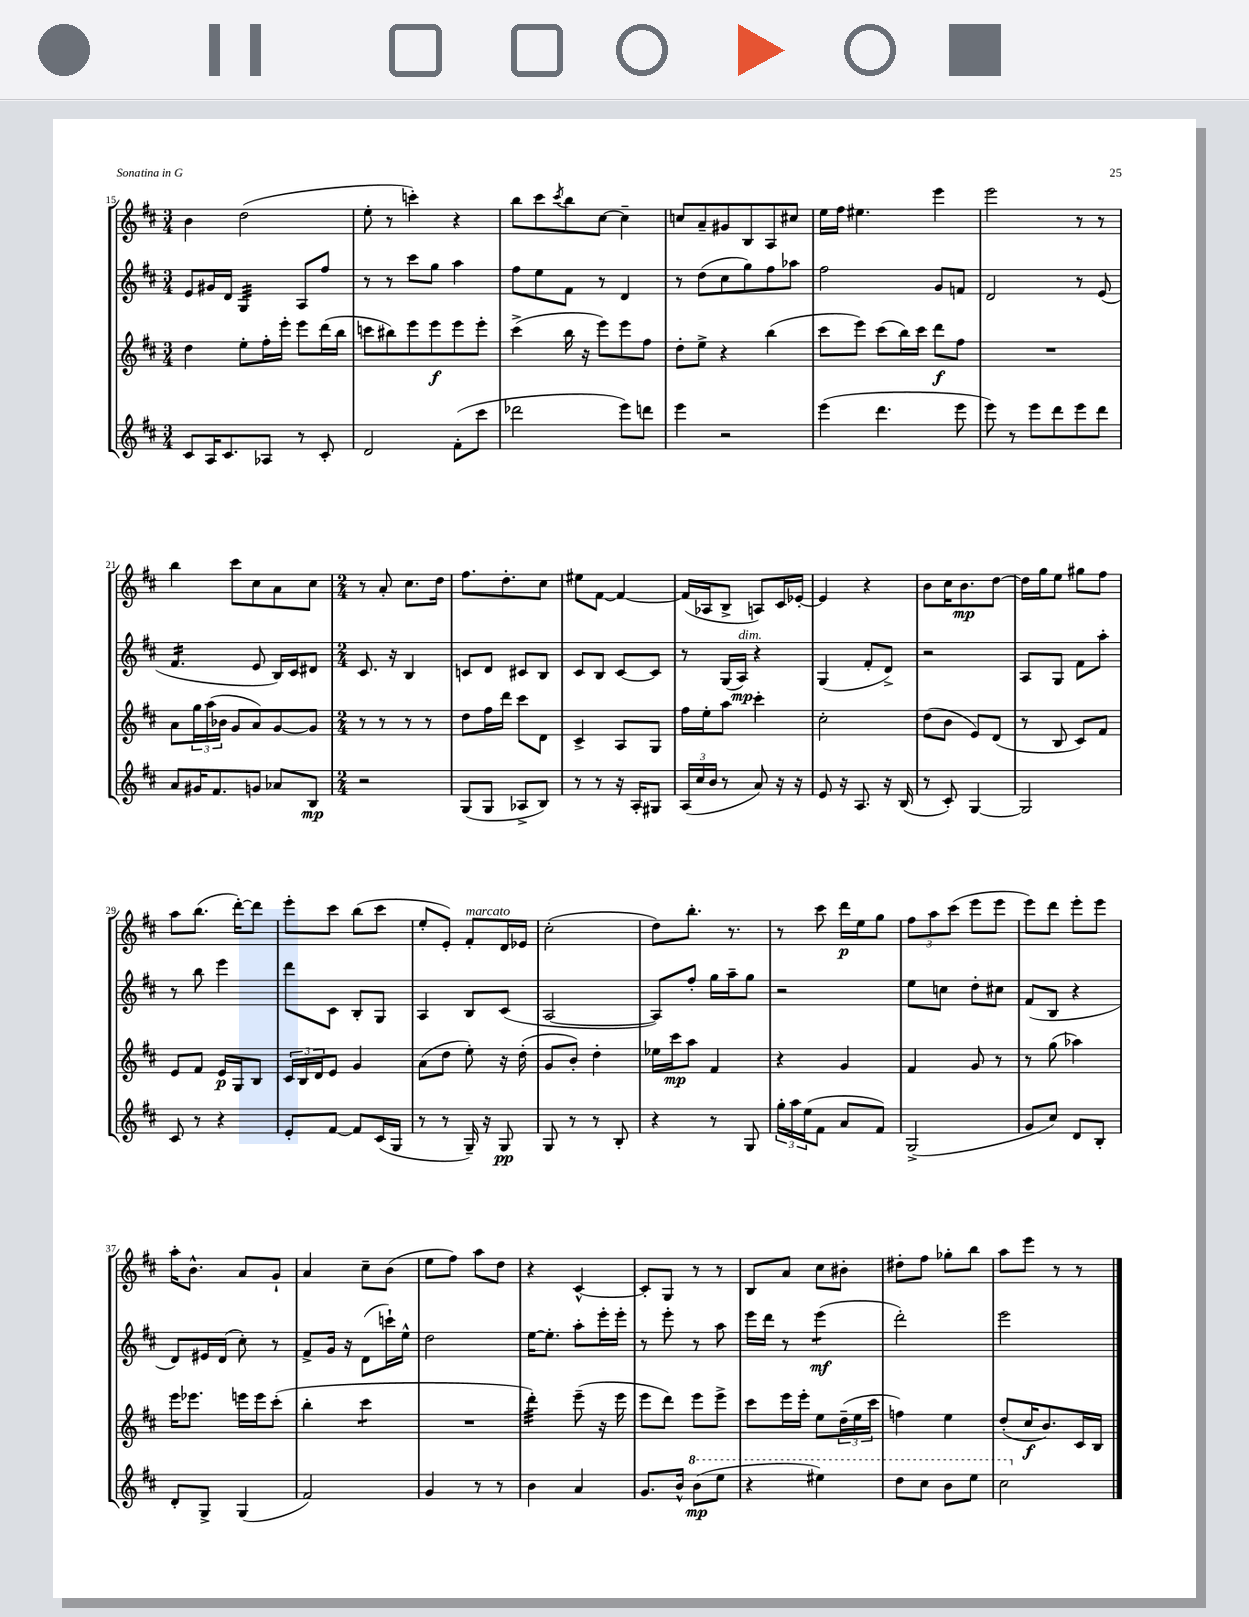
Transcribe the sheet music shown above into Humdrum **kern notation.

**kern	**kern	**kern	**kern
*staff4	*staff3	*staff2	*staff1
*clefG2	*clefG2	*clefG2	*clefG2
*k[f#c#]	*k[f#c#]	*k[f#c#]	*k[f#c#]
*M3/4	*M3/4	*M3/4	*M3/4
8c#	4dd	8e	4b
16A	.	16g#	.
8.c#	.	16d	.
.	8ee'	4G	(2dd
8A-	16ff#'	.	.
.	16eee'	.	.
8r	8eee	8A	.
8c#'	(16ddd	8ff#	.
.	16bb	.	.
=	=	=	=
2d	8ccc	8r	8ee'
.	8bb#)	8r	8r
.	8eee	8ccc#	4ccc')
.	8eee	8gg	.
(8f#'	8eee	4aa	4r
8ccc#	8eee'	.	.
=	=	=	=
2ddd-	(4ccc#^	8ff#	8bb
.	.	8ee	8ccc#
.	.	.	8qccc#
.	16bb	8f#	8bb
.	16r	.	.
.	8eee)	8r	[8cc#
8eee)	8eee	4d	4cc#~]
8ddd	8ff#	.	.
=	=	=	=
4eee	8dd'	8r	8cc
.	8ee^	(8dd	8a~
2r	4r	8cc#	8g#
.	.	8gg)	8B
.	(4bb	8ff#	8A
.	.	8aa-	8cc#
=	=	=	=
(4eee	8ccc#	2ff#	16ee
.	.	.	16ff#
.	8eee)	.	4.ee#
4.ddd	(8ccc#	.	.
.	16bb)	.	.
.	16ccc#	.	.
.	8ddd	8g	4eee
8eee	8ff#	8f	.
=	=	=	=
8eee)	2.r	2d	2eee
8r	.	.	.
8eee	.	.	.
8ddd	.	.	.
8eee	.	8r	8r
8ddd	.	(8e	8r
=	=	=	=
8a	8a	4.f#	4bb
16g#	24gg	.	.
.	(24aa	.	.
8.f#	.	.	.
.	24b-	.	.
.	8g	.	8ccc#
8g	8a)	8e	8cc#
8a-	[8g	16B)	8a
.	.	16c#	.
8B	8g]	8d#	8cc#
=	=	=	=
*M2/4	*M2/4	*M2/4	*M2/4
2r	8r	8.c#	8r
.	8r	.	8a'
.	.	16r	.
.	8r	4B	8.cc#
.	8r	.	.
.	.	.	16dd
=	=	=	=
(8G	8dd	8c	8.ff#
8G	16ff#	8d	.
.	16ddd	.	8.dd'
8A-^	8ccc#	8c#	.
8B)	8d	8B	8cc#
=	=	=	=
8r	4c#^	8c#	8ee#
8r	.	8B	[8f#
16r	8A	[8c#	4f#_
16A'	.	.	.
8G#	8G	8c#]	.
=	=	=	=
(24A	16ff#	8r	(16f#]
24cc#	.	.	.
.	16ee'	.	16A-
24b	.	.	.
8r	8aa	(16G	8B^
.	.	16A)	.
8a)	4ccc#'	4r	8A)
16r	.	.	16c#
16r	.	.	[16e-'
=	=	=	=
8e	2cc#'	(4G	4e-]
16r	.	.	.
8.A	.	.	.
.	.	8f#'	4r
16r	.	8d^)	.
(16B	.	.	.
=	=	=	=
8r	(8dd	2r	8b
8c#')	8b	.	16cc#
.	.	.	8.b
[4G	8e)	.	.
.	(8d	.	[8dd
=	=	=	=
2G]	8r	8A	16dd]
.	.	.	16gg
.	8B	8G	8ee
.	8c#)	8f#	8gg#
.	8f#	8aa'	8ff#
=	=	=	=
8c#	8e	8r	8aa
8r	8f#	8bb	(8.bb
4r	16e	4eee	.
.	16G	.	[16ddd')
.	8B	.	8ddd]
=	=	=	=
8e'	24c#	8ddd	8eee'
.	24B	.	.
.	24d	.	.
[8f#	8e	8c#	8ccc#
8f#]	4g	8B'	(8bb
(16c#	.	8G	8ccc#
16G	.	.	.
=	=	=	=
8r	(8a	4A	8ee'
8r	8dd	.	8e')
16G~)	8ee')	8B	8f#'
16r	.	.	.
8G	16r	(8c#	16d
.	(16dd'	.	16e-
=	=	=	=
8G	8g	[2A	(2cc#'
8r	8b')	.	.
8r	4dd'	.	.
8B'	.	.	.
=	=	=	=
4r	16ee-	8A])	8dd)
.	16ccc#	.	.
.	8aa	8ff#'	8.bb'
8r	4f#	16gg	.
.	.	16aa~	8.r
8G	.	8gg	.
=	=	=	=
24gg'	4r	2r	8r
24aa	.	.	.
(24ee	.	.	.
8f#	.	.	8ccc#
8a	4g	.	16ddd
.	.	.	16ee
8f#)	.	.	8gg
=	=	=	=
(2G^	4f#	8ee	12ff#
.	.	.	12aa
.	.	8cc	.
.	.	.	(12ccc#
.	8g	8dd'	8eee
.	8r	8cc#	8eee
=	=	=	=
8g	8r	(8f#	8eee)
8cc#)	(8gg	8B	8ddd
8d	4aa-)	4r	8eee'
8B'	.	.	8eee
=	=	=	=
8d'	16eee	8d)	16aa'
.	8.eee-	.	8.b^^
8G^	.	16e#	.
.	.	(16d	.
(4G	16eee	8cc#')	8a
.	16eee	.	.
.	(8ccc#'	8r	8g`
=	=	=	=
2f#)	4bb'	8f#^	4a
.	.	16g	.
.	.	16r	.
.	4ccc#	(8d	8cc#~
.	.	16ccc`)	(8b
.	.	16ee^^	.
=	=	=	=
4g	2r	2dd	8ee
.	.	.	8ff#)
8r	.	.	8aa
8r	.	.	8dd
=	=	=	=
4b	4ddd')	[16ee	4r
.	.	8.ee']	.
4a	(8eee~	8aa'	[4c#^^
.	16r	16eee'	.
.	16eee	16eee'	.
=	=	=	=
8.g	8eee	8r	8c#']
.	8ddd)	8eee'	8G
16b^^	.	.	.
(8bb	8eee	8r	8r
8eee	8eee^	8aa	8r
=	=	=	=
4r	8ccc#	16eee	8B
.	.	16ddd	.
.	16eee	8r	8a
.	16eee'	.	.
4eee#)	8ee	(4eee	8cc#
.	(24dd~	.	8b#'
.	24ee	.	.
.	24ccc#	.	.
=	=	=	=
8ddd	4ff)	2ddd')	8dd#'
8ccc#	.	.	8ff#
8bb	4ee	.	8gg-'
8eee	.	.	8bb
=	=	=	=
2ccc#	(8dd'	2eee	8aa
.	16cc#	.	8eee
.	8.b)	.	.
.	.	.	8r
.	16c#	.	8r
.	16B	.	.
==	==	==	==
*-	*-	*-	*-
